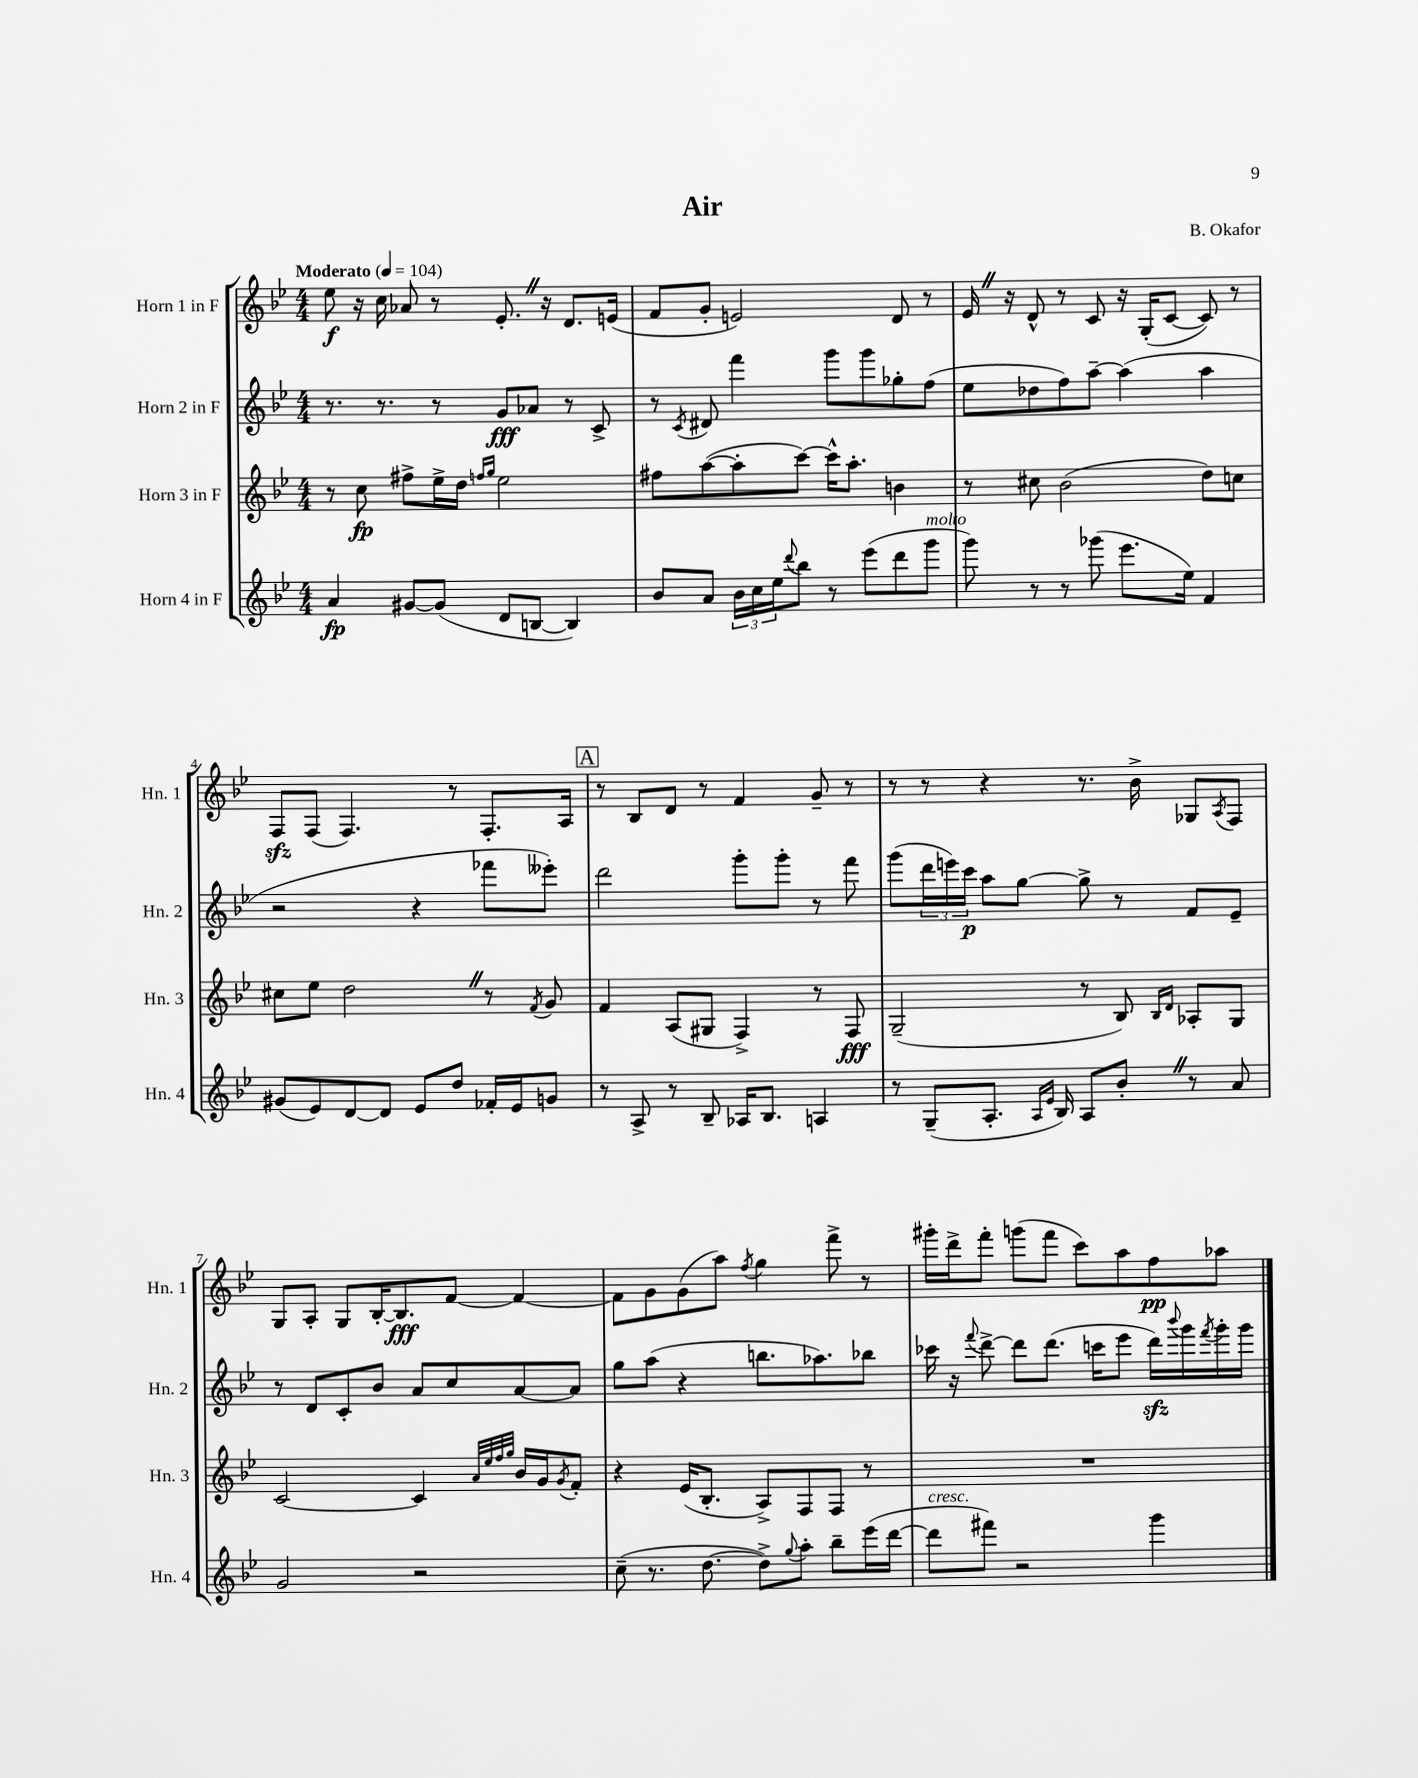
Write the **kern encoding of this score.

**kern	**dynam	**kern	**dynam	**kern	**dynam	**kern	**dynam
*part4	*part4	*part3	*part3	*part2	*part2	*part1	*part1
*staff4	*staff4	*staff3	*staff3	*staff2	*staff2	*staff1	*staff1
*I"Horn 4 in F	*	*I"Horn 3 in F	*	*I"Horn 2 in F	*	*I"Horn 1 in F	*
*I'Hn. 4	*	*I'Hn. 3	*	*I'Hn. 2	*	*I'Hn. 1	*
*clefG2	*	*clefG2	*	*clefG2	*	*clefG2	*
*k[b-e-]	*	*k[b-e-]	*	*k[b-e-]	*	*k[b-e-]	*
*M4/4	*	*M4/4	*	*M4/4	*	*M4/4	*
*MM104	*	*MM104	*	*MM104	*	*MM104	*
=1	=1	=1	=1	=1	=1	=1	=1
!	!	!	!	!	!	!LO:TX:a:B:t=Moderato	!
4a/	fp	8r	.	8.r	.	8ee-\	f
.	.	8cc\	fp	.	.	16r	.
.	.	.	.	8.r	.	16cc\	.
[8g#X/L	.	8ff#X^\L	.	.	.	8a-X/	.
(8g#/J]	.	16ee-^\L	.	8r	.	8r	.
.	.	16dd\JJ	.	.	.	.	.
.	.	16qqffn/LL	.	.	.	.	.
.	.	16qqgg/JJ	.	.	.	.	.
8d/L	.	2ee-\	.	8g/L	fff	8.e-'Z/	.
[8Bn/J	.	.	.	8a-X/J	.	.	.
.	.	.	.	.	.	16r	.
4B/])	.	.	.	8r	.	8.d/L	.
.	.	.	.	8c^/	.	.	.
.	.	.	.	.	.	(16en/Jk	.
=2	=2	=2	=2	=2	=2	=2	=2
8b-/L	.	8ff#X\L	.	8r	.	8f/L	.
.	.	.	.	8qc/	.	.	.
8a/J	.	([8aa\	.	8d#X/	.	8g'/J	.
24b-\LL	.	8aa'\]	.	4fff\	.	2en/)	.
24cc\	.	.	.	.	.	.	.
24ee-\J	.	.	.	.	.	.	.
8qqddd/	.	.	.	.	.	.	.
8bb-\J	.	[8ccc\J)	.	.	.	.	.
8r	.	16ccc^^\KL]	.	8ggg\L	.	.	.
.	.	8.aa'\J	.	.	.	.	.
(8eee-\L	.	.	.	8ggg\	.	.	.
8ddd\	.	4bn\	.	8gg-X'\	.	8d/	.
!LO:TX:a:i:t=molto	!	!	!	!	!	!	!
8ggg\J	.	.	.	(8ff\J	.	8r	.
=3	=3	=3	=3	=3	=3	=3	=3
8ggg\)	.	8r	.	8ee-\L	.	16e-Z/	.
.	.	.	.	.	.	16r	.
8r	.	8cc#X\	.	8dd-X\	.	8d^^/	.
8r	.	(2b-\	.	8ff\)	.	8r	.
(8ggg-X\	.	.	.	[8aa~\J	.	8c/	.
8.eee-\L	.	.	.	(4aa\]	.	16r	.
.	.	.	.	.	.	(16G'/KL	.
.	.	.	.	.	.	[8c/J	.
16ee-\Jk)	.	.	.	.	.	.	.
4f/	.	8dd\L)	.	4aa\	.	8c/])	.
.	.	8ccn\J	.	.	.	8r	.
!!LO:LB:g=z
=4	=4	=4	=4	=4	=4	=4	=4
(8g#X/L	.	8cc#X\L	.	2r	.	8Fzz/L	.
8e-/)	.	8ee-\J	.	.	.	(8F/J	.
[8d/	.	2ddZ\	.	.	.	4.F/)	.
8d/J]	.	.	.	.	.	.	.
8e-/L	.	.	.	4r	.	.	.
8dd/J	.	.	.	.	.	8r	.
16f-X'/LL	.	8r	.	8fff-X\L	.	8.F'/L	.
16e-/J	.	.	.	.	.	.	.
.	.	8qf/	.	.	.	.	.
8gn/J	.	8g/	.	8eee--X'\J)	.	.	.
.	.	.	.	.	.	16A/Jk	.
!!LO:REH:place=s1:t=A
=5	=5	=5	=5	=5	=5	=5	=5
8r	.	4f/	.	2ddd\	.	8r	.
8A^/	.	.	.	.	.	8B-/L	.
8r	.	(8A/L	.	.	.	8d/J	.
8B-~/	.	8G#X/J	.	.	.	8r	.
16A-X/KL	.	4F^/)	.	8ggg'\L	.	4f/	.
8.B-/J	.	.	.	.	.	.	.
.	.	.	.	8ggg'\J	.	.	.
4An/	.	8r	.	8r	.	8g~/	.
.	.	8F/	fff	8fff\	.	8r	.
=6	=6	=6	=6	=6	=6	=6	=6
8r	.	(2G~/	.	(8ggg\L	.	8r	.
(8G~/L	.	.	.	24ddd\L	.	8r	.
.	.	.	.	24eeen\)	.	.	.
.	.	.	.	24ccc\JJ	p	.	.
8.A'/J	.	.	.	8aa\L	.	4r	.
.	.	.	.	[8gg\J	.	.	.
16qqA/LL	.	.	.	.	.	.	.
16qqe-/JJ	.	.	.	.	.	.	.
16B-/)	.	.	.	.	.	.	.
8A/L	.	8r	.	8gg^\]	.	8.r	.
8b-'Z/J	.	8B-/)	.	8r	.	.	.
.	.	.	.	.	.	16b-^\	.
.	.	16qqB-/LL	.	.	.	.	.
.	.	16qqd/JJ	.	.	.	.	.
8r	.	8A-X'/L	.	8f/L	.	8G-X/L	.
.	.	.	.	.	.	8qA/	.
8a/	.	8G/J	.	8e-~/J	.	8F/J	.
!!LO:LB:g=z
=7	=7	=7	=7	=7	=7	=7	=7
2g/	.	[2c/	.	8r	.	8G/L	.
.	.	.	.	8d/L	.	8A'/J	.
.	.	.	.	8c'/	.	8G/L	.
.	.	.	.	8b-/J	.	[16B-'/K	.
.	.	.	.	.	.	8.B-/]	fff
2r	.	4c/]	.	8a/L	.	.	.
.	.	.	.	8cc/	.	[8f/J	.
.	.	32qqa/LLL	.	.	.	.	.
.	.	32qqee-/	.	.	.	.	.
.	.	32qqff/	.	.	.	.	.
.	.	32qqgg/JJJ	.	.	.	.	.
.	.	16b-/LL	.	[8a/	.	4f/_	.
.	.	16g/J	.	.	.	.	.
.	.	8qg/	.	.	.	.	.
.	.	8f'/J	.	8a/J]	.	.	.
=8	=8	=8	=8	=8	=8	=8	=8
(8cc~\	.	4r	.	8gg\L	.	8f\L]	.
8.r	.	.	.	(8aa\J	.	8g\	.
.	.	(16e-/KL	.	4r	.	(8g\	.
[8.dd\	.	8.B-'/J	.	.	.	.	.
.	.	.	.	.	.	8aa\J)	.
.	.	.	.	.	.	8qff/	.
8dd^\L])	.	8A^/L)	.	8.bbn\L	.	4gg\	.
8qqgg/	.	.	.	.	.	.	.
8aa'\J	.	8F/	.	.	.	.	.
.	.	.	.	8.aa-X\)	.	.	.
8bb-~\L	.	8F/J	.	.	.	8fff^\	.
(16eee-\L	.	8r	.	8bb-X\J	.	8r	.
[16ddd\JJ	.	.	.	.	.	.	.
=9	=9	=9	=9	=9	=9	=9	=9
!LO:TX:a:i:t=cresc.	!	!	!	!	!	!	!
8ddd\L]	.	1r	.	16ccc-X\	.	16ggg#X'\LL	.
.	.	.	.	16r	.	16ddd^\J	.
.	.	.	.	8qqfff/	.	.	.
8fff#X\J)	.	.	.	[8ddd^\	.	8fff'\J	.
2r	.	.	.	8ddd\L]	.	(8gggn\L	.
.	.	.	.	(8.ddd\J	.	8fff\J	.
.	.	.	.	.	.	8ccc\L)	.
.	.	.	.	16cccn\KL	.	.	.
.	.	.	.	8eee-\J	.	8aa\	.
4ggg\	.	.	.	16dddzz\LL)	.	8ff\	pp
.	.	.	.	8qqbbb-/	.	.	.
.	.	.	.	16ggg\	.	.	.
.	.	.	.	8qfff/	.	.	.
.	.	.	.	16ggg'\	.	8aa-X\J	.
.	.	.	.	16ggg\JJ	.	.	.
==	==	==	==	==	==	==	==
*-	*-	*-	*-	*-	*-	*-	*-
